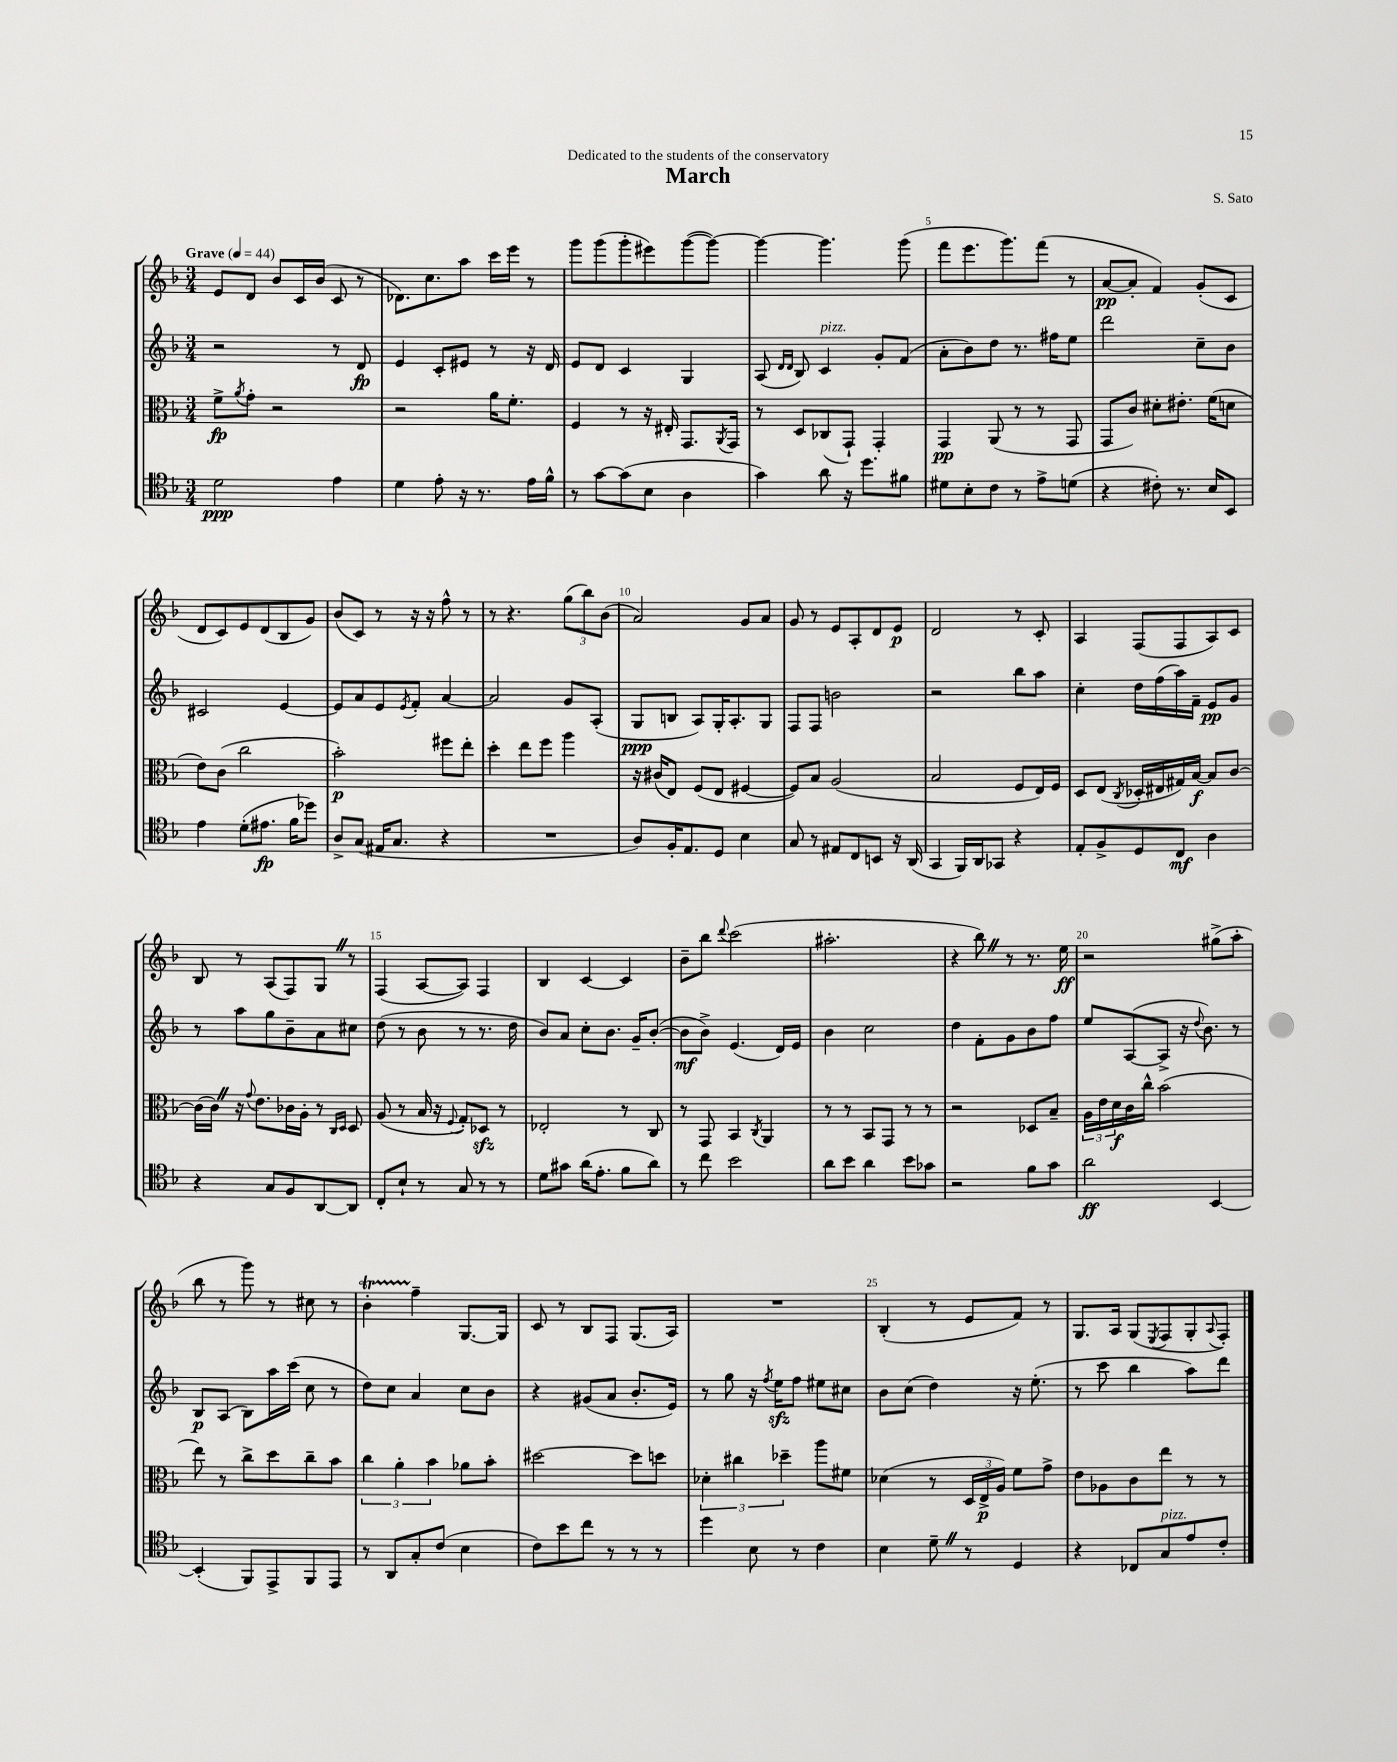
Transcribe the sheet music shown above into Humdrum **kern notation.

**kern	**kern	**kern	**kern
*staff4	*staff3	*staff2	*staff1
*clefC4	*clefC3	*clefG2	*clefG2
*k[b-]	*k[b-]	*k[b-]	*k[b-]
*M3/4	*M3/4	*M3/4	*M3/4
*MM44	*MM44	*MM44	*MM44
2d	8f^	2r	8e
.	8qa	.	.
.	8g'	.	8d
.	2r	.	8b-
.	.	.	16c
.	.	.	(16b-
4e	.	8r	8c
.	.	8d	8r
=	=	=	=
4d	2r	4e	8.d-)
.	.	.	8.cc
8e'	.	8c'	.
16r	.	8e#	8aa
8.r	.	.	.
.	16a	8r	16ccc
.	8.f'	.	16eee
16e	.	16r	8r
16f^^	.	16d	.
=	=	=	=
8r	4F	8e	8ggg
[8g	.	8d	(8ggg
(8g]	8r	4c	8ggg'
8B-	16r	.	8eee#)
.	16E#'	.	.
4A	8.GG	4G	([8ggg
.	.	.	8ggg_)
.	8qAA	.	.
.	16GG	.	.
=	=	=	=
4g)	8r	(8A	4ggg_
.	.	16qqd	.
.	.	16qqd	.
.	8D	8B-)	.
8a	(8C-	4c	4.ggg]
16r	8GG`)	.	.
8.dd	.	.	.
.	4GG'	8g'	.
8f#	.	(8f	(8ggg
=	=	=	=
8d#	4GG	8a'	8fff
8B-'	.	8b-)	8.eee
8c	(8AA	8dd	.
.	.	.	8.ggg)
8r	8r	8.r	.
8e^	8r	.	(8fff
.	.	16ff#	.
(8d	8GG	8ee	8r
=	=	=	=
4r	8GG	2ddd	[8a
.	8c)	.	8a']
8c#')	8d#'	.	4f)
8.r	8.e#'	.	.
.	.	8cc~	(8g'
16B-	(16f	.	.
8BB-	8d	8b-	8c
=	=	=	=
4e	8e)	2c#	8d
.	(8c	.	8c)
(8d'	2cc	.	8e
8.e#	.	.	(8d
.	.	[4e	8B-
16f	.	.	.
8dd-)	.	.	8g)
=	=	=	=
8A^	2b-')	8e]	(8b-
(8G	.	8a	8c)
16E#	.	8e	8r
8.G	.	.	.
.	.	8qe	.
.	.	8f'	16r
.	.	.	16r
4r	8ff#	[4a	8ff^^
.	8ee'	.	8r
=	=	=	=
2.r	4dd'	2a]	8r
.	.	.	4.r
.	8ee	.	.
.	8ff	.	.
.	4aa	8g	(12gg
.	.	.	12bb-)
.	.	(8A'	.
.	.	.	(12b-
=	=	=	=
8A)	16r	8G	2a)
.	(16c#	.	.
16F'	8E)	8B	.
8.E	.	.	.
.	(8F	8A)	.
8D	8E	16G'	.
.	.	8.A'	.
4B-	[4F#	.	8g
.	.	8G	8a
=	=	=	=
8G	8F#])	8F	8g
8r	8B-	8F	8r
8E#	(2A	2b	8e
8C	.	.	8A'
8BB	.	.	8d
16r	.	.	8e
(16AA	.	.	.
=	=	=	=
4GG	2B-	2r	2d
16FF)	.	.	.
16AA	.	.	.
8GG-	.	.	.
4r	8F	8bb-	8r
.	16E)	8aa	8c'
.	16F	.	.
=	=	=	=
8E'	8D	4cc'	4A
8F^	(8E	.	.
.	8qC	.	.
8D	16D-'	16dd	(8F
.	16E#	(16ff	.
8C	16G#)	16aa)	8F
.	[16B-	16f~	.
4A	8B-]	8e	8A)
.	[8c	8g	8c
=	=	=	=
4r	(16c]	8r	8B-
.	16c)	.	.
.	16r	8aa	8r
.	8qqg	.	.
.	8.e	.	.
8G	.	8gg	(8A
8F	16c-	8b-~	8F)
.	16A'	.	.
[8AA	8r	8a	8G
.	16qqC	.	.
.	16qqD	.	.
8AA]	8D	8cc#	8r
=	=	=	=
8C'	(8A	(8dd	(4F
8B-`	8r	8r	.
8r	16B-	8b-	[8A
.	16r	.	.
.	8qqF	.	.
8G	8G')	8r	8A])
8r	8D-	8.r	4F
8r	8r	.	.
.	.	16dd	.
=	=	=	=
8d	2E-'	8b-)	4B-
8g#	.	8a	.
(16a	.	8cc'	[4c
8.e'	.	.	.
.	.	8.b-	.
8f	8r	.	4c]
.	.	16g~	.
8a)	8C	([8b-'	.
=	=	=	=
8r	8r	8b-]	8b-~
8cc	8GG	8b-^)	8bb-
.	.	.	8qqddd
2b-	4BB-	(4.e	(2ccc
.	8qC	.	.
.	4AA	.	.
.	.	16d)	.
.	.	16e	.
=	=	=	=
8a	8r	4b-	2.aa#'
8b-	8r	.	.
4a	8BB-	2cc	.
.	8GG	.	.
8b-	8r	.	.
8g-	8r	.	.
=	=	=	=
2r	2r	4dd	4r
.	.	8f'	8bb-)
.	.	8g	8r
8f	8D-	8b-	8.r
8g	8B-~	8ff	.
.	.	.	16ee
=	=	=	=
2a	24A	8ee	2r
.	24e	.	.
.	24d	.	.
.	16c	([8A	.
.	16cc^^	.	.
.	(2b-	8A^]	.
.	.	16r	.
.	.	8qqdd	.
.	.	8.b-)	.
[4BB-	.	.	(8gg#^
.	.	8r	8aa'
=	=	=	=
(4BB-']	8ee)	8B-	8bb-
.	8r	(8A	8r
8FF)	8cc^	8B-)	8ggg)
8EE^	8dd	16aa	8r
.	.	(16ccc	.
8FF	8cc~	8cc	8cc#
8EE	8b-	8r	8r
=	=	=	=
8r	6cc	8dd)	4b-'
8AA	.	8cc	.
.	6a'	.	.
8G'	.	4a	4ff~
.	6b-	.	.
(8c	.	.	.
4B-	8a-	8cc	[8.G
.	8b-'	8b-	.
.	.	.	16G]
=	=	=	=
8c)	[2dd#	4r	8c
8b-	.	.	8r
8cc	.	(8g#	8B-
8r	.	8a	8F
8r	8dd#]	8.b-'	(8.G
8r	8dd	.	.
.	.	16e)	16A)
=	=	=	=
4dd	6d-'	8r	2.r
.	.	8gg	.
.	6cc#	.	.
8B-	.	16r	.
.	.	8qff	.
.	.	16ee	.
.	6dd-~	.	.
8r	.	8ff	.
4c	8aa	8ee#	.
.	8f#	8cc#	.
=	=	=	=
4B-	(4d-	8b-	(4B-'
.	.	(8cc	.
8d~	8r	4dd)	8r
8r	24D	.	8e
.	24E^	.	.
.	24A)	.	.
4D	8f	16r	8f)
.	.	(8.ee'	.
.	8g^	.	8r
=	=	=	=
4r	8e	8r	8.G
.	8A-	8ccc	.
.	.	.	16A
8C-	8c	4bb-	(8G
.	.	.	8qE
8G	8ee	.	8F
8e	8r	8aa)	8G'
.	.	.	8qqA
8c'	8r	8ddd	8F')
==	==	==	==
*-	*-	*-	*-
